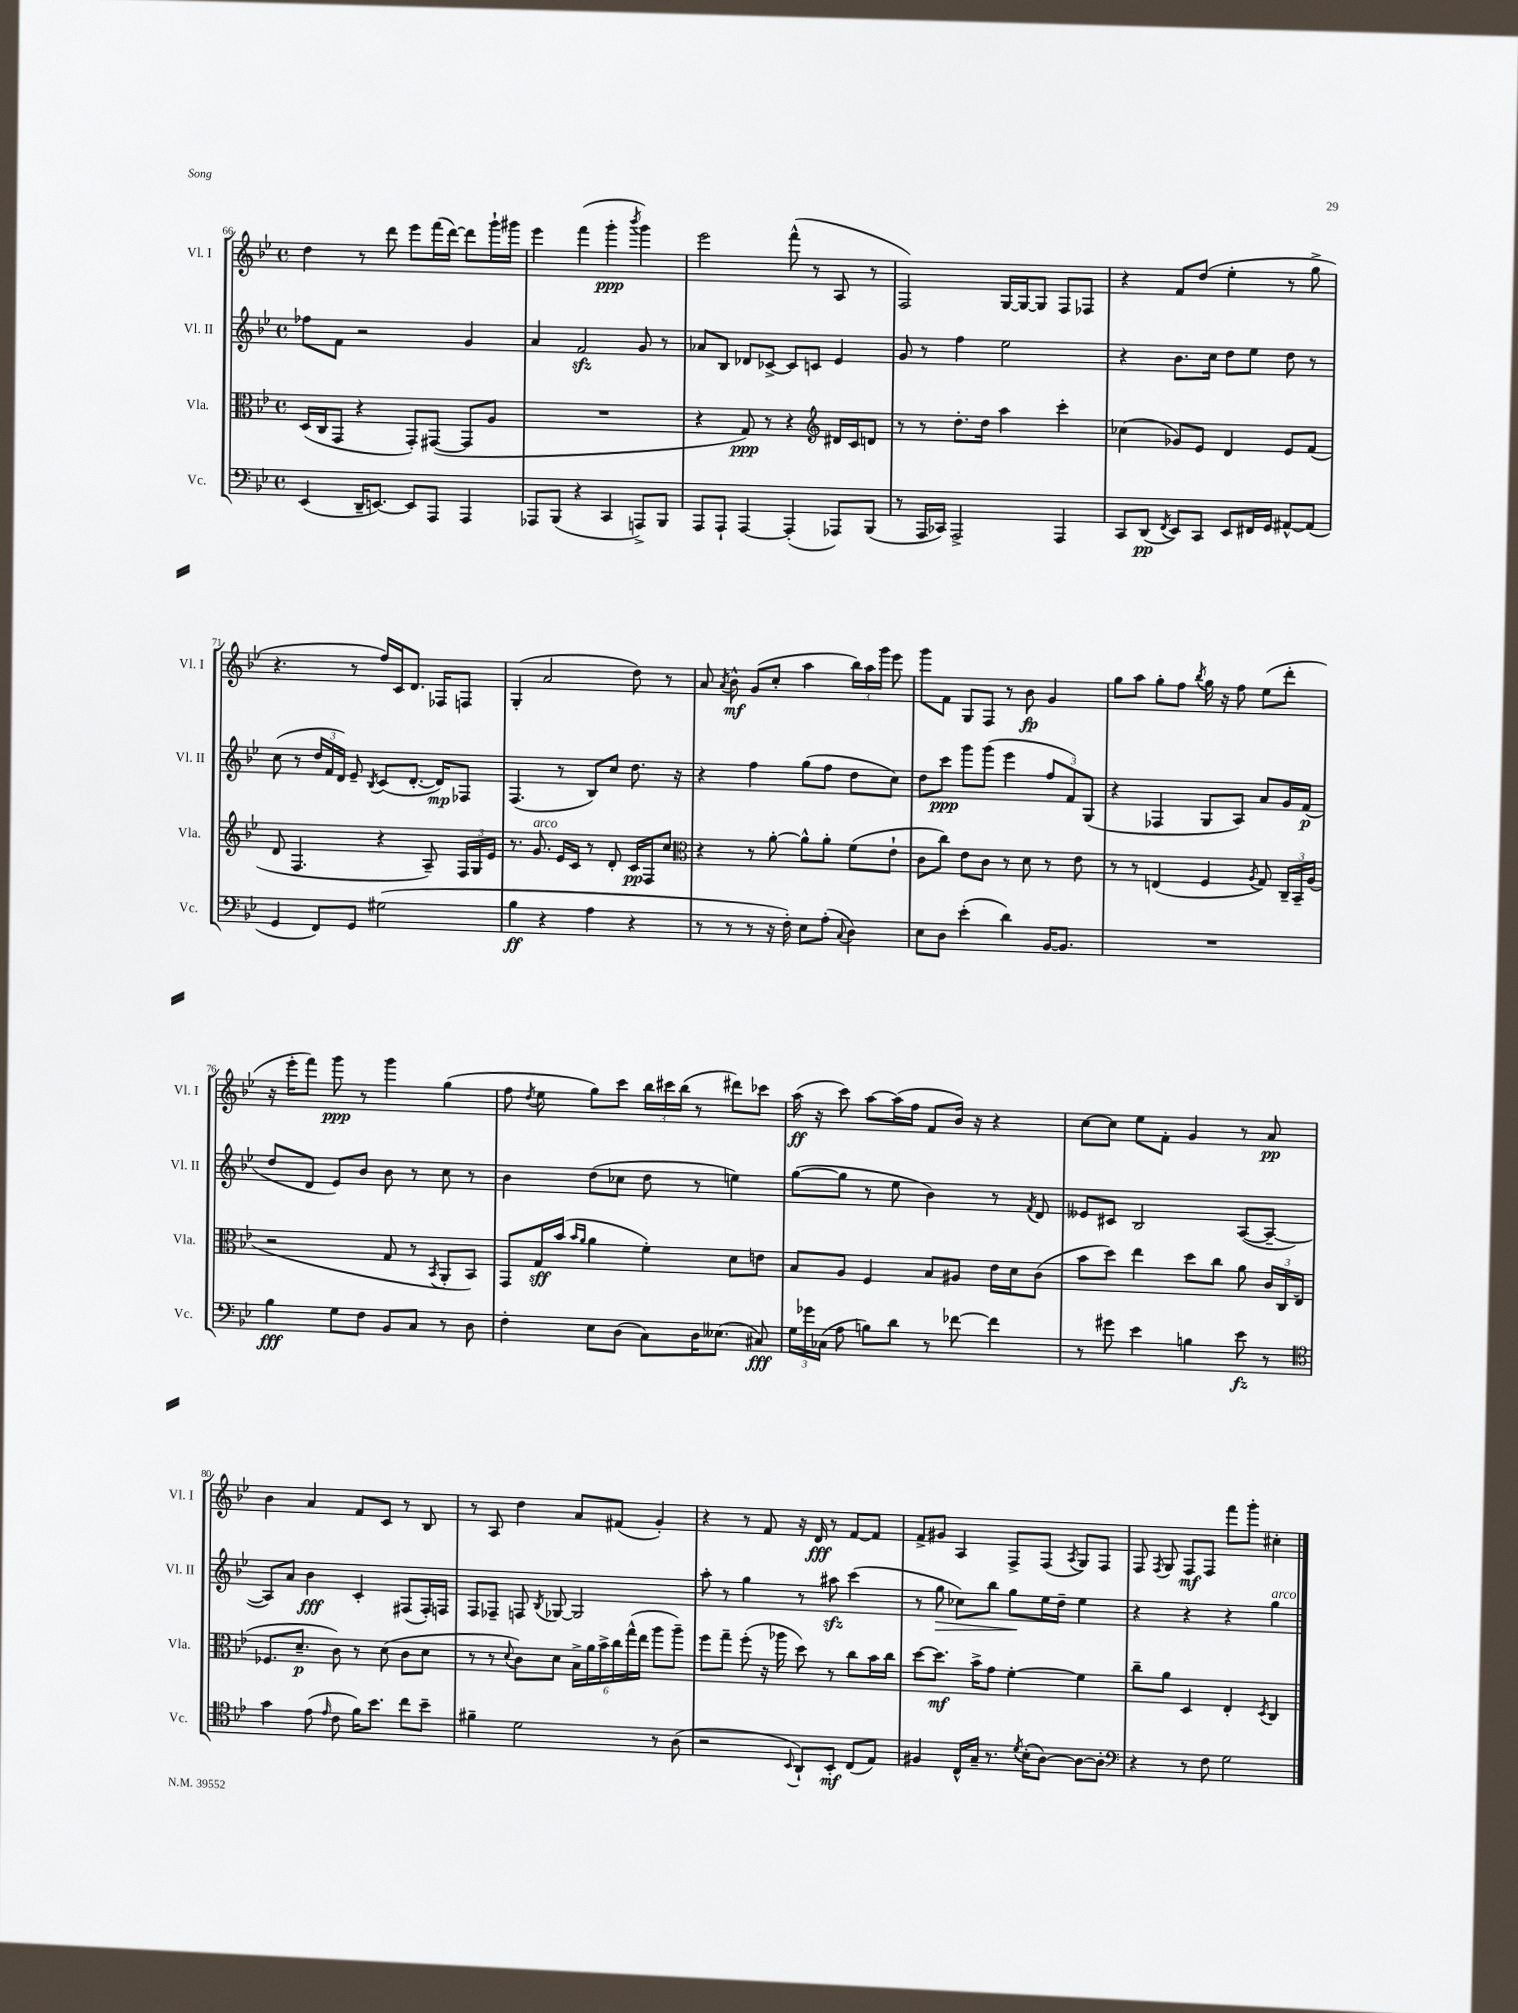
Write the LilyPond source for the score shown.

<<
\new StaffGroup <<
\new Staff = "s0" \with { instrumentName = "Vl. I" shortInstrumentName = "Vl. I" } {
    \clef treble \key bes \major \defaultTimeSignature \time 4/4
    \autoBeamOff d''4 r8 d'''8 ees'''8[ f'''16( d'''16]~) d'''8[ g'''16-! gis'''16] |
    ees'''4 f'''4( g'''4-.\ppp \acciaccatura { bes'''8 } g'''4) |
    ees'''2 f'''8-^( r8 a8 r8 |
    f2) g16[~ g16~ g8] f8[ fes8] |
    r4 f'8[ d''8]( ees''4-. r8 g''8-> |
    r4. r8 f''16[) c'16 d'8.] fes16[ f8] |
    g4-.( a'2 d''8) r8 |
    a'8 \acciaccatura { a'8 } bes'8-^\mf g'8[( c''8]-. a''4 \tuplet 3/2 { bes''16[) a''16 g'''16] } ees'''8 |
    g'''8[ f'8] g8[ f8] r8 bes'8\fp g'4 |
    g''8[ a''8] g''8[-. f''8] \acciaccatura { bes''8 } g''16 r16 f''8 ees''8[( d'''8]-. |
    r16 ees'''16[-. f'''8]) g'''8\ppp r8 g'''4 g''4( |
    f''8 \acciaccatura { d''8 } ees''8 g''8[) c'''8] \tuplet 3/2 { bes''16[ cis'''16 bes''16]( } r8 dis'''8[) ces'''8] |
    a''16\ff( r16 c'''8) a''8[~ a''16( f''16] f'8[ bes'16]) r16 r4 |
    c''8[~ c''8] ees''8[ f'8]-. g'4 r8 a'8\pp |
    bes'4 a'4 f'8[ c'8] r8 bes8 |
    r8 a8 d''4 a'8[ fis'8]( g'4-.) |
    r4 r8 f'8 r16 d'16\fff r8 f'8[~ f'8] |
    f'8[-> gis'8] a4 f8[-> f8]( \acciaccatura { a8 } g8[) f8] |
    f8 \acciaccatura { f8 } g8 f8[\mf f8] f'''8[ g'''8]-. cis''4-. \bar "|." |
}
\new Staff = "s1" \with { instrumentName = "Vl. II" shortInstrumentName = "Vl. II" } {
    \clef treble \key bes \major \defaultTimeSignature \time 4/4
    \autoBeamOff fes''8[ f'8] r2 g'4 |
    a'4 f'2\sfz g'8 r8 |
    aes'8[ bes8] des'8[ ces'8]~-> ces'8[ c'8] ees'4 |
    g'8 r8 f''4 ees''2 |
    r4 bes'8.[ c''16] d''8[ ees''8] d''8 r8 |
    c''8( r8 \tuplet 3/2 { d''16[ f'16 d'16]) } ees'8-- \acciaccatura { bes8 } c'8[( d'8.]~-. d'16[\mp) fes8] |
    f4.( r8 bes8[) c''8] d''8. r16 |
    r4 f''4 g''8[( f''8] d''8[ c''8]) |
    d''8[ c'''8]\ppp g'''8[ g'''8]( ees'''4 \tuplet 3/2 { f''8[ f'8) g8]( } |
    r4 fes4 g8[ a8]) a'8[ g'16 f'16]\p( |
    d''8[ d'8] ees'8[) bes'8] bes'8 r8 c''8 r8 |
    bes'4 d''8[( ces''8] d''8 r8 e''4) |
    g''8[~( g''8] r8 ees''8 bes'4) r8 \acciaccatura { f'8 } d'8 |
    eeses'8[ cis'8] bes2 a8[~( a8]~-- |
    a8[) a'8] bes'4\fff c'4-. fis8[( fis16-.) f16] |
    f8[ fes8]-- f8 \acciaccatura { bes8 } ges8~ ges2 |
    a''8-. r8 g''4 r8 ais''8\sfz c'''4( |
    r8 g''8\> ces''8[) bes''8] g''8[\! ees''16 d''16]-- ees''4 |
    r4 r4 r4 g''4^\markup { \italic "arco" } \bar "|." |
}
\new Staff = "s2" \with { instrumentName = "Vla." shortInstrumentName = "Vla." } {
    \clef alto \key bes \major \defaultTimeSignature \time 4/4
    \autoBeamOff d16[( c16 g,8] r4 g,8[-.) gis,8]~( gis,8[ a8] |
    R1 |
    r4 g8\ppp) r8 r4 \clef treble dis'16[ c'16 d'8] |
    r8 r8 d''8.[-. d''16] a''4 c'''4-. |
    ces''4( ges'8[) ees'8] d'4 ees'8[ f'8]( |
    d'8 f4. r4 a8--) \tuplet 3/2 { f16[ g16 ees'16] } |
    r8. g'8.^\markup { \italic "arco" } ees'16[ c'16] r8 d'8-. c'16[\pp f16 c''8] |
    \clef alto r4 r8 a'8~-. a'8[-^ a'8]-. f'8[( ees'8]-! |
    c'8[ c''8]) ees'8[ c'8] r8 d'8 r8 ees'8 |
    r8 r8 e4( f4 \acciaccatura { a8 } g8) \tuplet 3/2 { c16[-- bes,16-- a16]( } |
    r2 g8 r8 \acciaccatura { bes,8 } a,8[-. bes,8]) |
    g,8[ g16\sff bes'16]( \grace { bes'16[ a'16] } a'4 f'4-.) d'8[ e'8] |
    bes8[ a8] f4 bes8[ ais8] ees'16[ d'16 c'8]( |
    bes'8[ d''8]) ees''4 d''8[ c''8] a'8 \tuplet 3/2 { c'16[ c16 ees16]( } |
    fes8.[ d'8.]--\p c'8) r8 d'8( c'8[ d'8] |
    r8 r8 \appoggiatura { d'8 } c'8[) d'8] \tuplet 6/4 { bes16[-> a'16 bes'16-> c''16 g''16-^( ees''16] } a''8[ a''8]--) |
    f''8[ g''8]-- f''8-.( r16 aes''16 d''8) r8 c''8[ bes'16 c''16] |
    d''8[~ d''8.]\mf bes'16[-> g'8] f'4~-. f'4 |
    c''8[-- a'8] d4 ees4-. \acciaccatura { d8 } c4 \bar "|." |
}
\new Staff = "s3" \with { instrumentName = "Vc." shortInstrumentName = "Vc." } {
    \clef bass \key bes \major \defaultTimeSignature \time 4/4
    \autoBeamOff ees,4( d,16[-- e,8.]~) e,8[ a,,8] a,,4 |
    aes,,8[ bes,,8]( r4 c,4 a,,8[->) bes,,8] |
    a,,8[ a,,8]-! a,,4~ a,,4-.( aes,,8[) bes,,8]( |
    r8 a,,16[ ces,16]) a,,2-> a,,4 |
    c,8[ d,8]\pp( \acciaccatura { f,8 } ees,8[) c,8] ees,8[ fis,16 g,16] ais,8[~-^ ais,8]( |
    g,4 f,8[) g,8] gis2( |
    bes4\ff r4 a4 r4 |
    r8 r8 r8 r16 f16-.) ees8[ a8]-.( \appoggiatura { c8 } d4) |
    ees8[ d8] ees'4-.( d'4) bes,16[~ bes,8.] |
    R1 |
    bes4\fff g8[ f8] bes,8[ c8] r8 d8 |
    f4-. ees8[ d8]( c8[) d16 eeses8.]( cis8\fff) |
    \tuplet 3/2 { g16[ ges'16 ces16]( } a8 b8[) d'8] r8 fes'8~ fes'4 |
    r8 gis'8 ees'4 b4 ees'8\fz r8 |
    \clef tenor g'4 ees'8( \grace { ees'16 } c'8 f'16[) bes'8.] c''8[ bes'8]-- |
    fis'4-- d'2 r8 a8( |
    r2 \appoggiatura { bes,8 } a,8[-!) bes,8]-.\mf c8[( ees8]) |
    fis4 c16[-^ g16]-- r8. \acciaccatura { d'8 } bes16[-.( a8]~) a8[~ a8]-. |
    \clef bass r4 r8 f8 g2 \bar "|." |
}
>>
>>
\layout { \context { \Score currentBarNumber = #66 } }
